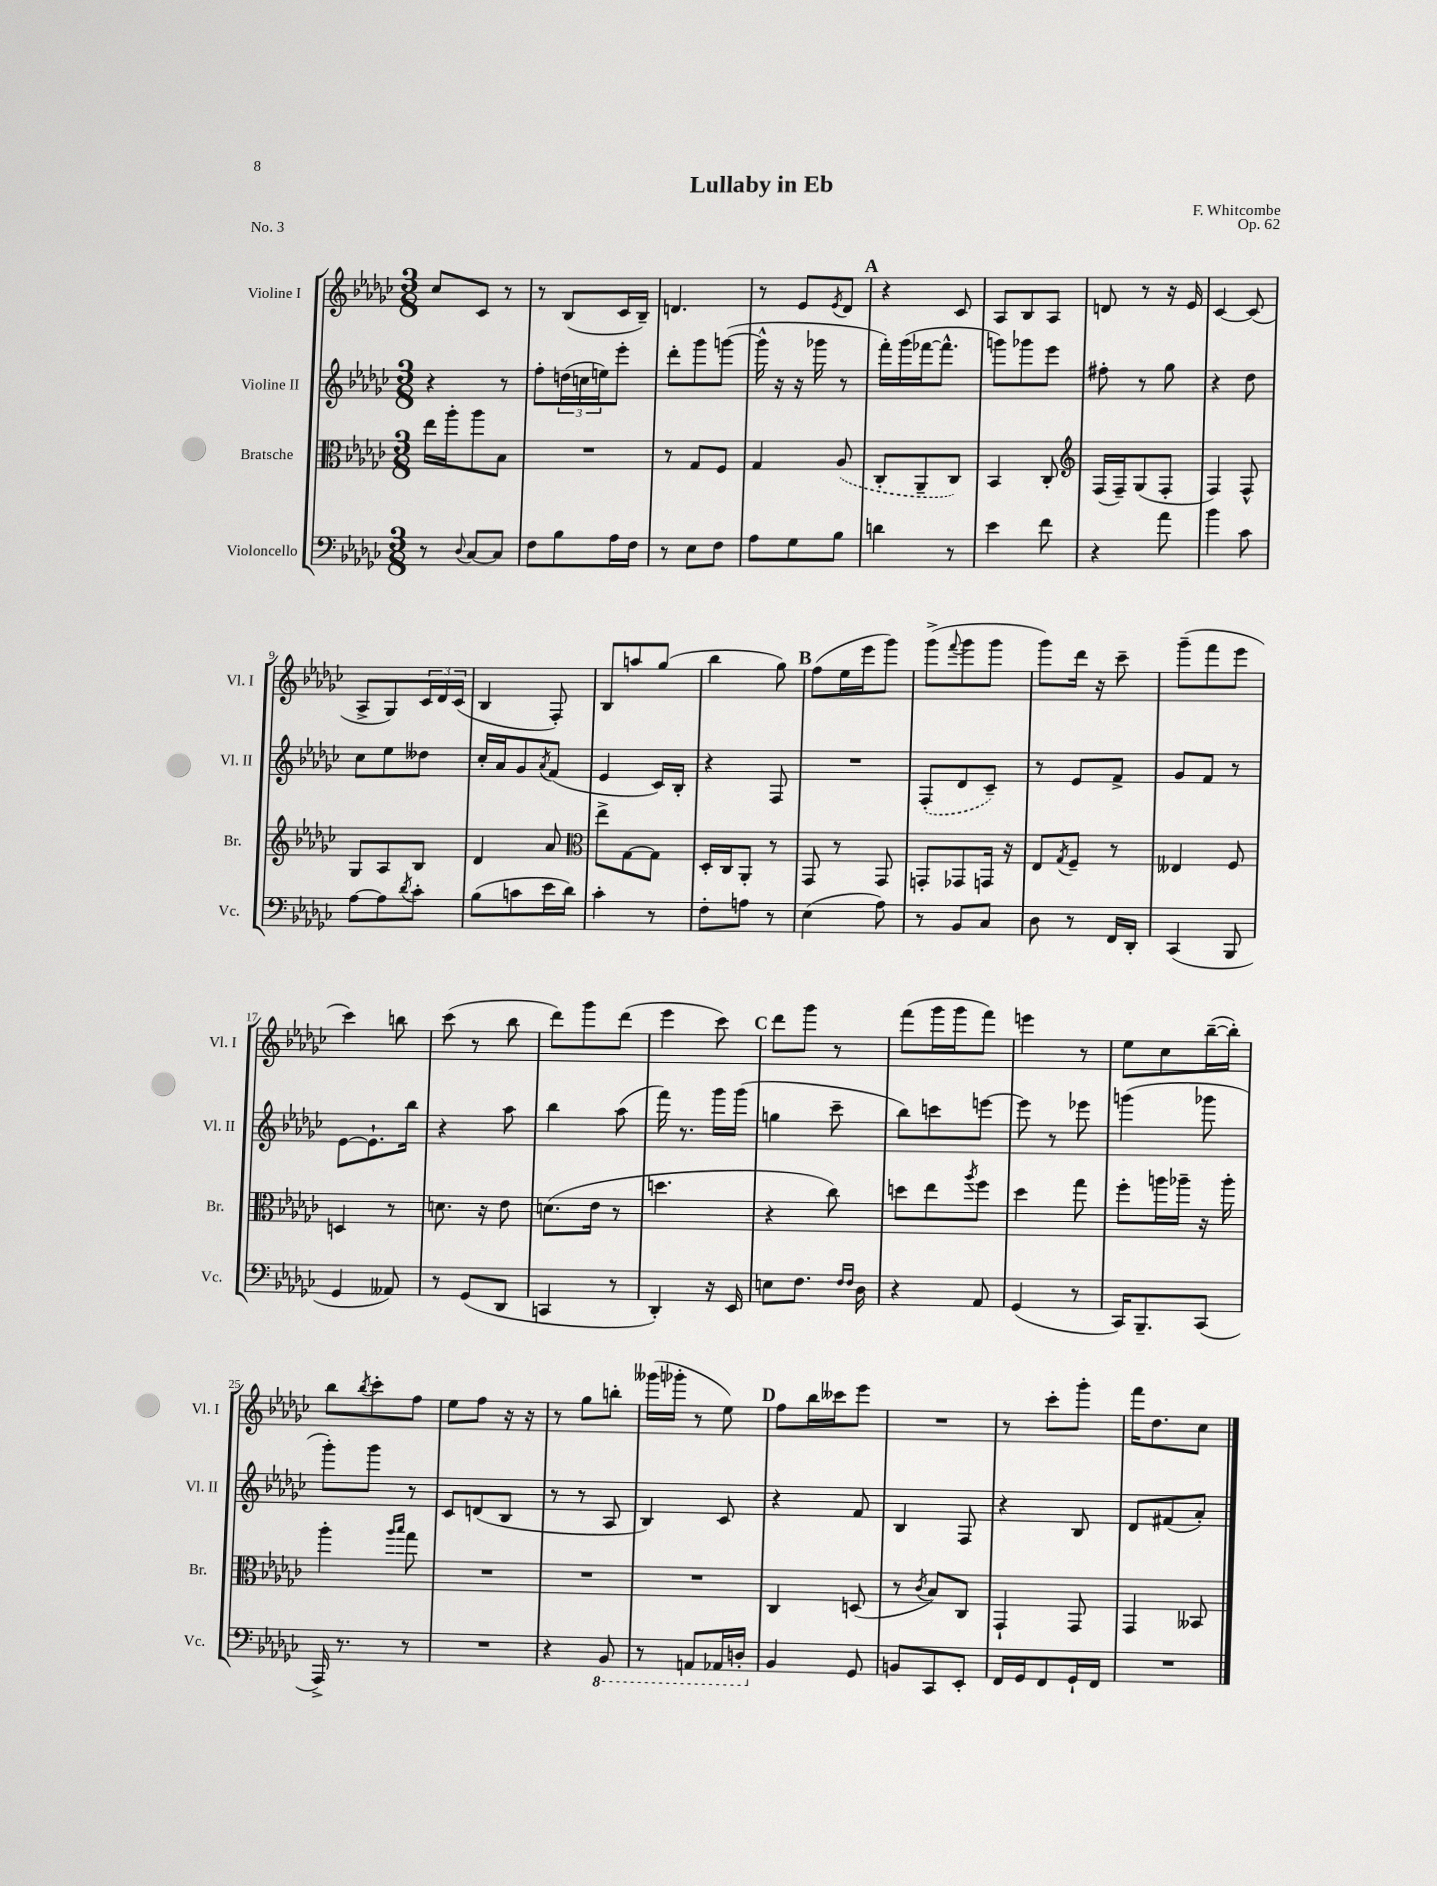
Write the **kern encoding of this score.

**kern	**kern	**kern	**kern
*staff4	*staff3	*staff2	*staff1
*clefF4	*clefC3	*clefG2	*clefG2
*k[b-e-a-d-g-c-]	*k[b-e-a-d-g-c-]	*k[b-e-a-d-g-c-]	*k[b-e-a-d-g-c-]
*M3/8	*M3/8	*M3/8	*M3/8
8r	16ee-\LL	4r	8cc-/L
.	16aa-'\J	.	.
8qqD-/	.	.	.
[8C-/L	8aa-\	.	8c-/J
8C-/]J	8B-\J	8r	8r
=	=	=	=
8F\L	4.r	8ff'\L	8r
8B-\	.	(24dd\L	(8B-/L
.	.	24cc\	.
.	.	24ee\J)	.
16A-\L	.	8eee-'\J	16c-/L
16F\JJ	.	.	16B-~/JJ)
=	=	=	=
8r	8r	8ddd-'\L	4.d/
8E-\L	8G-/L	8ggg-\	.
8F\J	8F/J	([8ggg\J	.
=	=	=	=
8A-\L	4G-/	16ggg^^\]	8r
.	.	16r	.
8G-\	.	16r	8e-/L
.	.	16ggg-\	.
.	.	.	8qe-/
8B-\J	(8A-/	8r	8d-/J
=	=	=	=
4d\	8C-'/L	16fff'\LL)	4r
.	.	(16ggg-\	.
.	8AA-~/	[16fff-\J	.
.	.	8.fff-^^\]J	.
8r	8C-/J)	.	8c-/
=	=	=	=
4e-\	4BB-/	8ggg\L)	8A-/L
.	.	8ggg-\	8B-/
8f\	8C-'/	8eee-\J	8A-/J
=	=	=	=
*	*clefG2	*	*
4r	(16F/LL	8ff#'\	8d/
.	16F~/J)	.	.
.	(8G-/	8r	8r
8a-\	8F'/J	8gg-\	16r
.	.	.	16e-/
=	=	=	=
4b-\	4F/)	4r	[4c-/
8c-\	8F^^/	8dd-\	(8c-/]
=	=	=	=
[8A-\L	8G-/L	8cc-\L	8A-^/L
8A-\]	8A-/	8ee-\	8G-/)
8qd-/	.	.	.
8c-'\J	8B-/J	8dd--\J	24c-/L
.	.	.	24d-/
.	.	.	(24c-/JJ
=	=	=	=
(8B-\L	4d-/	16cc-'/LL	4B-/
.	.	16a-/J	.
8c\	.	8g-/	.
.	.	8qa-/	.
16e-\L	8a-/	(8f/J	8F'/)
16d-\JJ)	.	.	.
=	=	=	=
*	*clefC3	*	*
4c-'\	8ee-^\L	4e-/	8B-/L
.	[8G-\	.	8aa/
8r	8G-\]J	16c-/LL)	(8gg-/J
.	.	16B-'/JJ	.
=	=	=	=
8F'\L	16D-'/LL	4r	4bb-\
.	16C-/J	.	.
8A\J	8AA-'/J	.	.
8r	8r	8F/	8gg-\)
=	=	=	=
(4E-\	8GG-/	4.r	(8ff\L
.	8r	.	16ee-\L
.	.	.	16eee-\J
8A-\)	8GG-/	.	8ggg-\J)
=	=	=	=
8r	8GG'/L	(8F'/L	(8ggg-^\L
.	.	.	8qqfff/
8BB-/L	8GG-/	8d-/	8ggg-\
8C-/J	16GG/Jk	8c-~/J)	8ggg-\J
.	16r	.	.
=	=	=	=
8D-\	8E-/L	8r	8ggg-\L)
.	8qG-/	.	.
8r	8F~/J	8e-/L	16ddd-\Jk
.	.	.	16r
16FF/LL	8r	8f^/J	8ccc-~\
16DD-'/JJ	.	.	.
=	=	=	=
(4CC-/	4E--/	8g-/L	(8ggg-~\L
.	.	8f/J	8fff\
8BBB-/	8F/	8r	8eee-\J
=	=	=	=
4GG-/	4D/	[8e-\L	4ccc-\)
.	.	8.e-`\]	.
8AA--/)	8r	.	8bb\
.	.	16bb-\Jk	.
=	=	=	=
8r	8.d\	4r	(8ccc-\
(8GG-/L	.	.	8r
.	16r	.	.
8DD-/J	8e-\	8aa-\	8bb-\
=	=	=	=
4CC/	(8.d\L	4bb-\	8ddd-\L)
.	.	.	8ggg-\
.	16e-\Jk	.	.
8r	8r	(8aa-\	(8ddd-\J
=	=	=	=
4DD-'/)	4.dd\	16fff\)	4eee-\
.	.	8.r	.
16r	.	16ggg-\LL	8ccc-\)
16EE-/	.	(16ggg-\JJ	.
=	=	=	=
8E\L	4r	4gg\	8ddd-\L
8.F\J	.	.	8ggg-\J
.	8cc-\)	8ccc-~\	8r
16qqF/LL	.	.	.
16qqF/JJ	.	.	.
16D-\	.	.	.
=	=	=	=
4r	8dd\L	8bb-\L)	(8fff\L
.	8ee-\	8ccc\	16ggg-\L
.	.	.	16ggg-\J
.	8qaa-/	.	.
8AA-/	8ff\J	[8eee\J	8fff\J)
=	=	=	=
(4GG-/	4dd-\	8eee\]	4eee\
.	.	8r	.
8r	8gg-\	8eee-\	8r
=	=	=	=
16CC-/LK)	8ff'\L	(4ggg\	8ee-\L
8.BBB-~/	.	.	.
.	16aa\L	.	8cc-\
.	16aa-~\JJ	.	.
(8CC-/J	16r	8ggg-\	([16bb-~\L
.	16aa-'\	.	16bb-'\]JJ)
=	=	=	=
16AAA-^/)	4aa-'\	8ggg-'\L)	8bb-\L
8.r	.	.	.
.	.	.	8qbb-/
.	.	8ggg-\J	8ccc-'\
.	16qqaa-/LL	.	.
.	16qqbb-/JJ	.	.
8r	8gg-\	8r	8ff\J
=	=	=	=
4.r	4.r	8c-/L	8ee-\L
.	.	(8d/	8ff\J
.	.	8B-/J	16r
.	.	.	16r
=	=	=	=
4r	4.r	8r	8r
.	.	8r	8gg-\L
8BBB-/	.	8A-/	8bb'\J
=	=	=	=
8r	4.r	4B-/)	(16ggg--\LL
.	.	.	16ggg-'\JJ
8AAA/L	.	.	8r
16AAA-/L	.	8c-/	8ee-\)
16DD'/JJ	.	.	.
=	=	=	=
4BB-/	4C-/	4r	8ff\L
.	.	.	16bb-\L
.	.	.	16ccc--\J
8GG-/	(8D/	8f/	8eee-\J
=	=	=	=
8BB/L	8r	4B-/	4.r
.	8qc-/	.	.
8CC-/	8B-/L)	.	.
8EE-'/J	8C-/J	8F/	.
=	=	=	=
16FF/LL	4GG-`/	4r	8r
16GG-/J	.	.	.
8FF/	.	.	8ccc-'\L
16GG-`/L	8GG-/	8B-/	8ggg-'\J
16FF/JJ	.	.	.
=	=	=	=
4.r	4GG-/	8d-/L	16fff\LK
.	.	.	8.dd-\
.	.	(8f#/	.
.	8BB--/	8a-'/J)	8cc-\J
==	==	==	==
*-	*-	*-	*-
